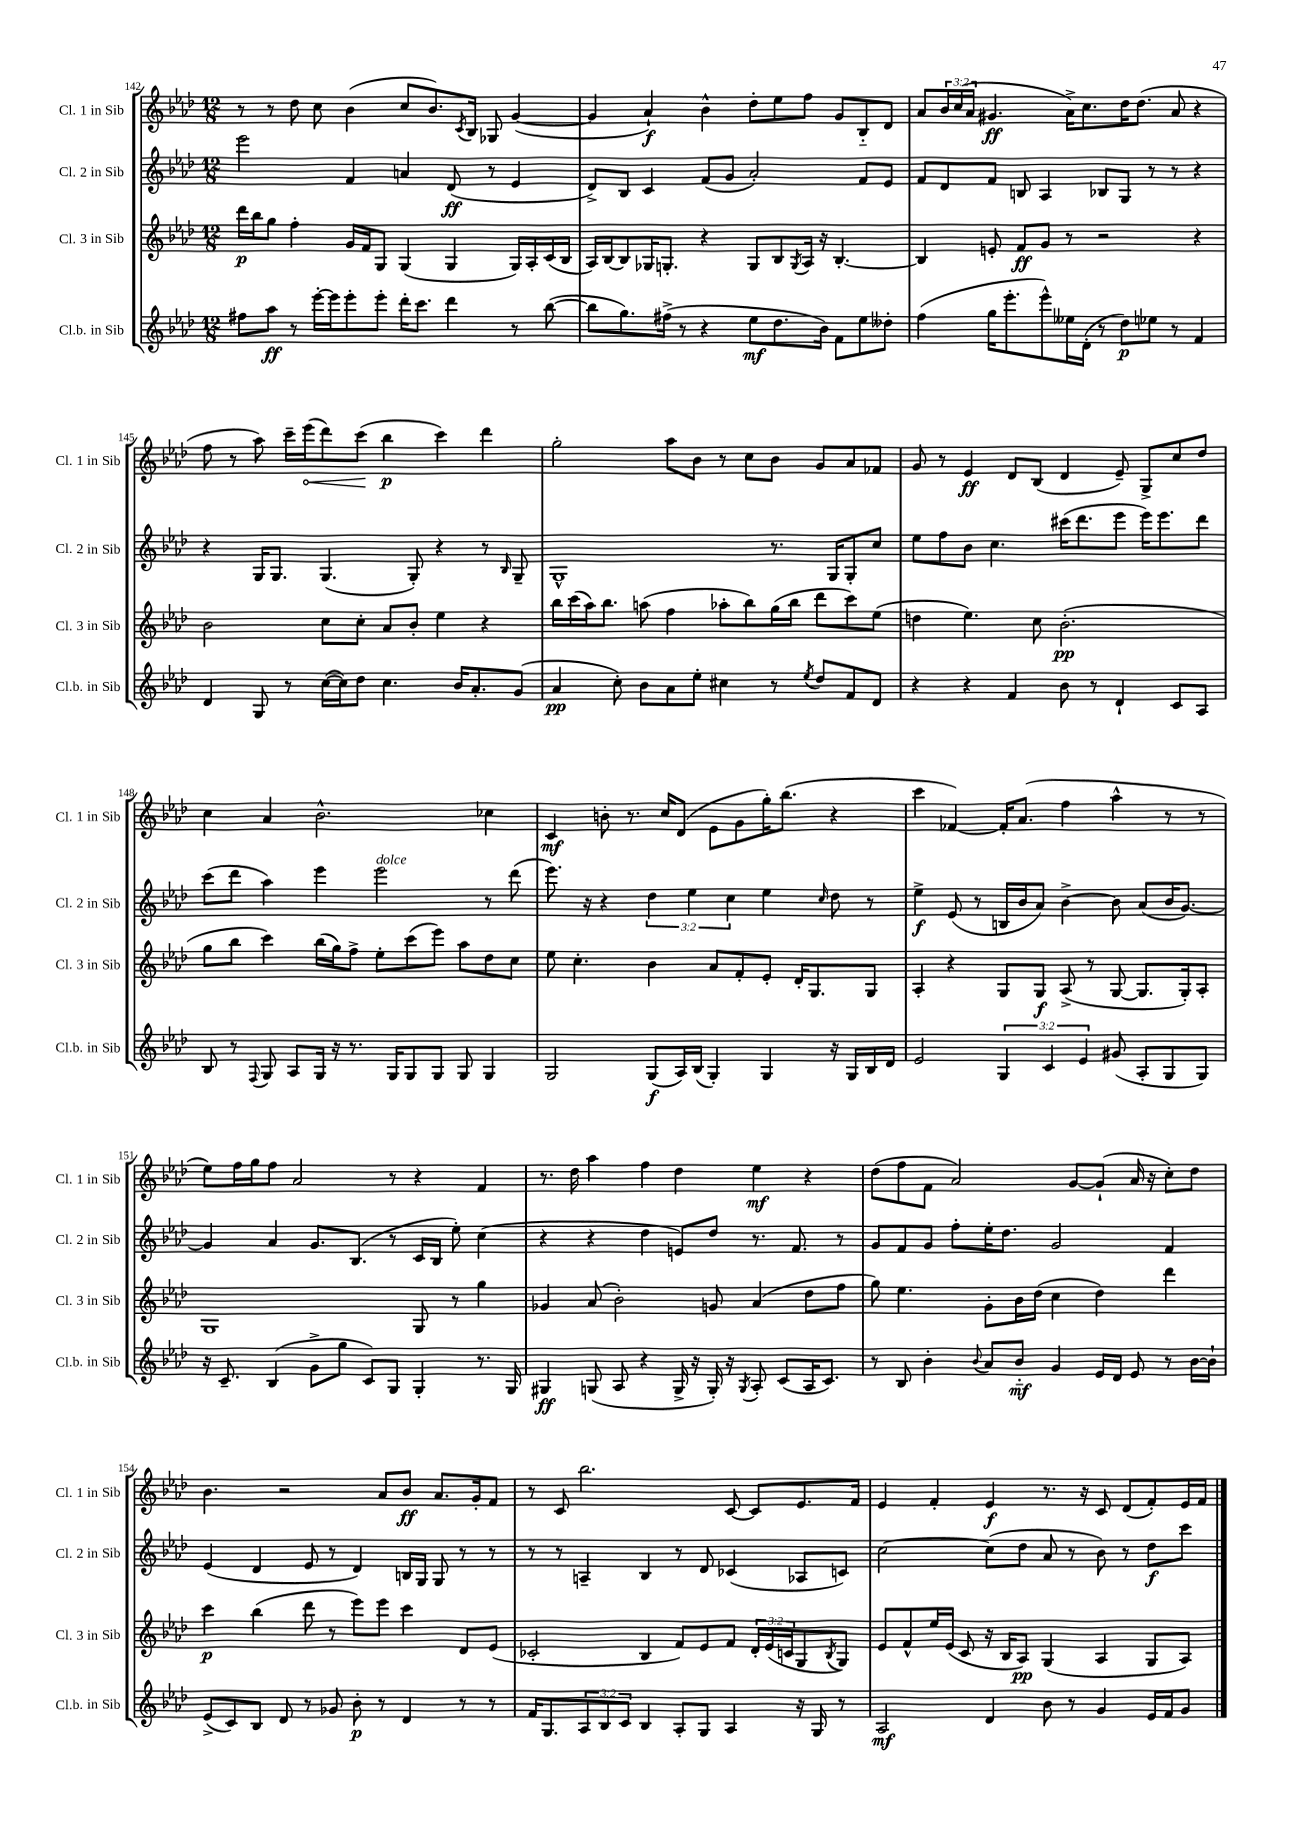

**kern	**kern	**kern	**kern
*staff4	*staff3	*staff2	*staff1
*clefG2	*clefG2	*clefG2	*clefG2
*k[b-e-a-d-]	*k[b-e-a-d-]	*k[b-e-a-d-]	*k[b-e-a-d-]
*M12/8	*M12/8	*M12/8	*M12/8
8ff#	16ddd-	2eee-	8r
.	16bb-	.	.
8aa-	8gg	.	8r
8r	4ff'	.	8dd-
[16eee-'	.	.	8cc
16eee-]	.	.	.
8eee-'	16g	4f	(4b-
.	16f	.	.
8eee-'	8G	.	.
16ddd-'	(4G	4a	8cc
8.ccc	.	.	.
.	.	.	8.b-)
4ddd-	4G	(8d-	.
.	.	.	8qc
.	.	.	16B-
.	.	8r	8G-
8r	16G)	4e-	([4g
.	16A-'	.	.
([8bb-	(16c	.	.
.	16B-	.	.
=	=	=	=
8bb-]	16A-)	8d-^)	4g]
.	[16B-	.	.
8.gg)	8B-]	8B-	.
.	16G-	4c	4a-`)
(16ff#^	8.G'	.	.
8r	.	.	.
4r	4r	(8f	4b-^^
.	.	8g	.
8ee-	8G	2a-')	8dd-'
8.dd-	8B-	.	8ee-
.	8qG	.	.
.	16A-	.	8ff
16b-)	16r	.	.
8f	[4.B-'	.	8g
8ee-	.	8f	8B-'~
8dd--'	.	8e-	8d-
=	=	=	=
(4ff	4B-]	8f	8a-
.	.	8d-	24b-
.	.	.	(24cc
.	.	.	24a-
16gg	8e'	8f	4.g#
8.eee-'	.	.	.
.	8f	8B	.
8eee-^^)	8g	4A-	.
16ee--	8r	.	16a-^)
(16d-'	.	.	8.cc
8r	2r	8B-	.
8dd-)	.	8G	16dd-
.	.	.	(8.dd-
8ee-	.	8r	.
8r	.	8r	8a-
4f	4r	4r	4r
=	=	=	=
4d-	2b-	4r	8ff
.	.	.	8r
8G	.	16G	8aa-)
.	.	8.G	.
8r	.	.	16ccc~
.	.	.	(16eee-
([16cc	8cc	(4.G	8ddd-)
16cc])	.	.	.
8dd-	8cc'	.	(8ccc
4.cc	8a-	.	4bb-
.	8b-'	8G')	.
.	4ee-	4r	4ccc)
16b-	.	.	.
8.a-'	.	.	.
.	4r	8r	4ddd-
.	.	16qqB-	.
(8g	.	8G~	.
=	=	=	=
4a-	16bb-	1G^^	2gg'
.	(16ccc	.	.
.	16aa-)	.	.
.	8.bb-	.	.
8cc')	.	.	.
8b-	(8aa	.	.
8a-	4ff	.	8aa-
8ee-'	.	.	8b-
4cc#	8aa-'	.	8r
.	8bb-)	.	8cc
8r	(16gg	8.r	8b-
.	16bb-	.	.
8qee-	.	.	.
8dd-	8ddd-	.	8g
.	.	16G	.
8f	8ccc)	8G'	8a-
8d-	(8ee-	8cc	8f-
=	=	=	=
4r	4dd	8ee-	8g
.	.	8ff	8r
4r	4.ee-)	8b-	4e-
.	.	4.cc	.
4f	.	.	8d-
.	8cc	.	(8B-
8b-	(2.b-'	(16ccc#	4d-
.	.	8.ddd-	.
8r	.	.	.
4d-`	.	8eee-	8e-~)
.	.	16eee-)	8G^
.	.	8.eee-	.
8c	.	.	8cc
8A-	.	8ddd-	8dd-
=	=	=	=
8B-	8gg	(8ccc	4cc
8r	8bb-	8ddd-	.
8qqF	.	.	.
8G	4ccc)	4aa-)	4a-
8A-	.	.	.
16G	(16bb-	4eee-	2.b-^^
16r	16gg)	.	.
8.r	8ff^	.	.
.	8ee-'	2eee-	.
16G	.	.	.
8G	(8ccc	.	.
8G	8eee-)	.	.
8G	8aa-	.	.
4G	8dd-	8r	4cc-
.	8cc	(8ddd-	.
=	=	=	=
2G	8ee-	8.eee-)	4c
.	4.cc'	.	.
.	.	16r	.
.	.	4r	8b'
.	.	.	8.r
(8G	4b-	6dd-	.
.	.	.	16cc
16A-)	.	.	(8d-
.	.	6ee-	.
(16B-	.	.	.
4G')	8a-	.	8e-
.	.	6cc	.
.	8f'	.	8g
4G	8e-'	4ee-	16gg')
.	.	.	(8.bb-
.	16d-'	.	.
.	8.G	.	.
.	.	16qqcc	.
16r	.	8dd-	4r
16G	.	.	.
16B-	8G	8r	.
16d-	.	.	.
=	=	=	=
2e-	4A-'	4ee-^	4ccc
.	4r	(8e-	[4f-)
.	.	8r	.
6G	8G	16B	16f-']
.	.	16b-	(8.a-
.	8G	8a-)	.
6c	.	.	.
.	(8A-^	[4b-^	4ff
6e-	.	.	.
.	8r	.	.
(8g#	[8G	8b-]	4aa-^^
8A-'	8.G]	(8a-	.
8G	.	16b-	8r
.	16G')	[8.g)	.
8G)	8A-'	.	8r
=	=	=	=
16r	1G	4g]	8ee-)
8.c~	.	.	.
.	.	.	16ff
.	.	.	16gg
(4B-	.	4a-	8ff
.	.	.	2a-
8g^	.	8.g	.
8gg	.	.	.
.	.	(8.B-	.
8c)	.	.	.
8G	.	8r	8r
4G'	8G	16c	4r
.	.	16B-	.
.	8r	8ee-')	.
8.r	4gg	(4cc	4f
16G	.	.	.
=	=	=	=
4G#	4g-	4r	8.r
.	.	.	16dd-
(8G	(8a-	4r	4aa-
8A-	2b-')	.	.
4r	.	4dd-	4ff
16G^	.	8e)	4dd-
16r	.	.	.
16G')	8g	8dd-	.
16r	.	.	.
8qG	.	.	.
8A-'	(4a-	8.r	4ee-
(8c	.	.	.
.	.	8.f	.
16A-	8dd-	.	4r
8.c)	.	.	.
.	8ff	8r	.
=	=	=	=
8r	8gg)	8g	(8dd-
8B-	4.ee-	8f	8ff
4b-'	.	8g	8f
.	.	8ff'	2a-)
8qqb-	.	.	.
8a-	8g'	16ee-'	.
.	.	8.dd-	.
8b-'~	16b-	.	.
.	(16dd-	.	.
4g	4cc	2g	.
.	.	.	[8g
16e-	4dd-)	.	(8g`]
16d-	.	.	.
8e-	.	.	16a-
.	.	.	16r
8r	4ddd-	4f	8cc')
[16b-	.	.	8dd-
16b-`]	.	.	.
=	=	=	=
(8e-^	4ccc	(4e-	4.b-
8c)	.	.	.
8B-	(4bb-	4d-	.
8d-	.	.	2r
8r	8ddd-	8e-	.
8g-	8r	8r	.
8b-'	8eee-)	4d-)	.
8r	8eee-	.	8a-
4d-	4ccc	16B	8b-
.	.	16G	.
.	.	8G	8.a-
8r	8d-	8r	.
.	.	.	16g'
8r	(8e-	8r	8f
=	=	=	=
16f	2c-'	8r	8r
8.G	.	.	.
.	.	8r	8c
12A-	.	4A~	2.bb-
12B-	.	.	.
12c	.	.	.
4B-	4B-	4B-	.
8A-'	8f)	8r	.
8G	8e-	8d-	.
4A-	8f	(4c-	[8c
.	24d-'	.	8c]
.	(24e-	.	.
.	24c	.	.
16r	8G	8A-	8.e-
16G	.	.	.
.	8qB-	.	.
8r	8G)	8c)	.
.	.	.	16f
=	=	=	=
2A-	8e-	[2cc	4e-
.	8f^^	.	.
.	16ee-	.	4f'
.	(16e-	.	.
.	8c	.	.
4d-	16r	(8cc]	4e-
.	16B-	.	.
.	8A-)	8dd-	.
8b-	(4G	8a-	8.r
8r	.	8r	.
.	.	.	16r
4g	4A-	8b-)	8c
.	.	8r	(8d-
16e-	8G	8dd-	8f')
16f	.	.	.
8g	8A-)	8ccc	16e-
.	.	.	16f
==	==	==	==
*-	*-	*-	*-
